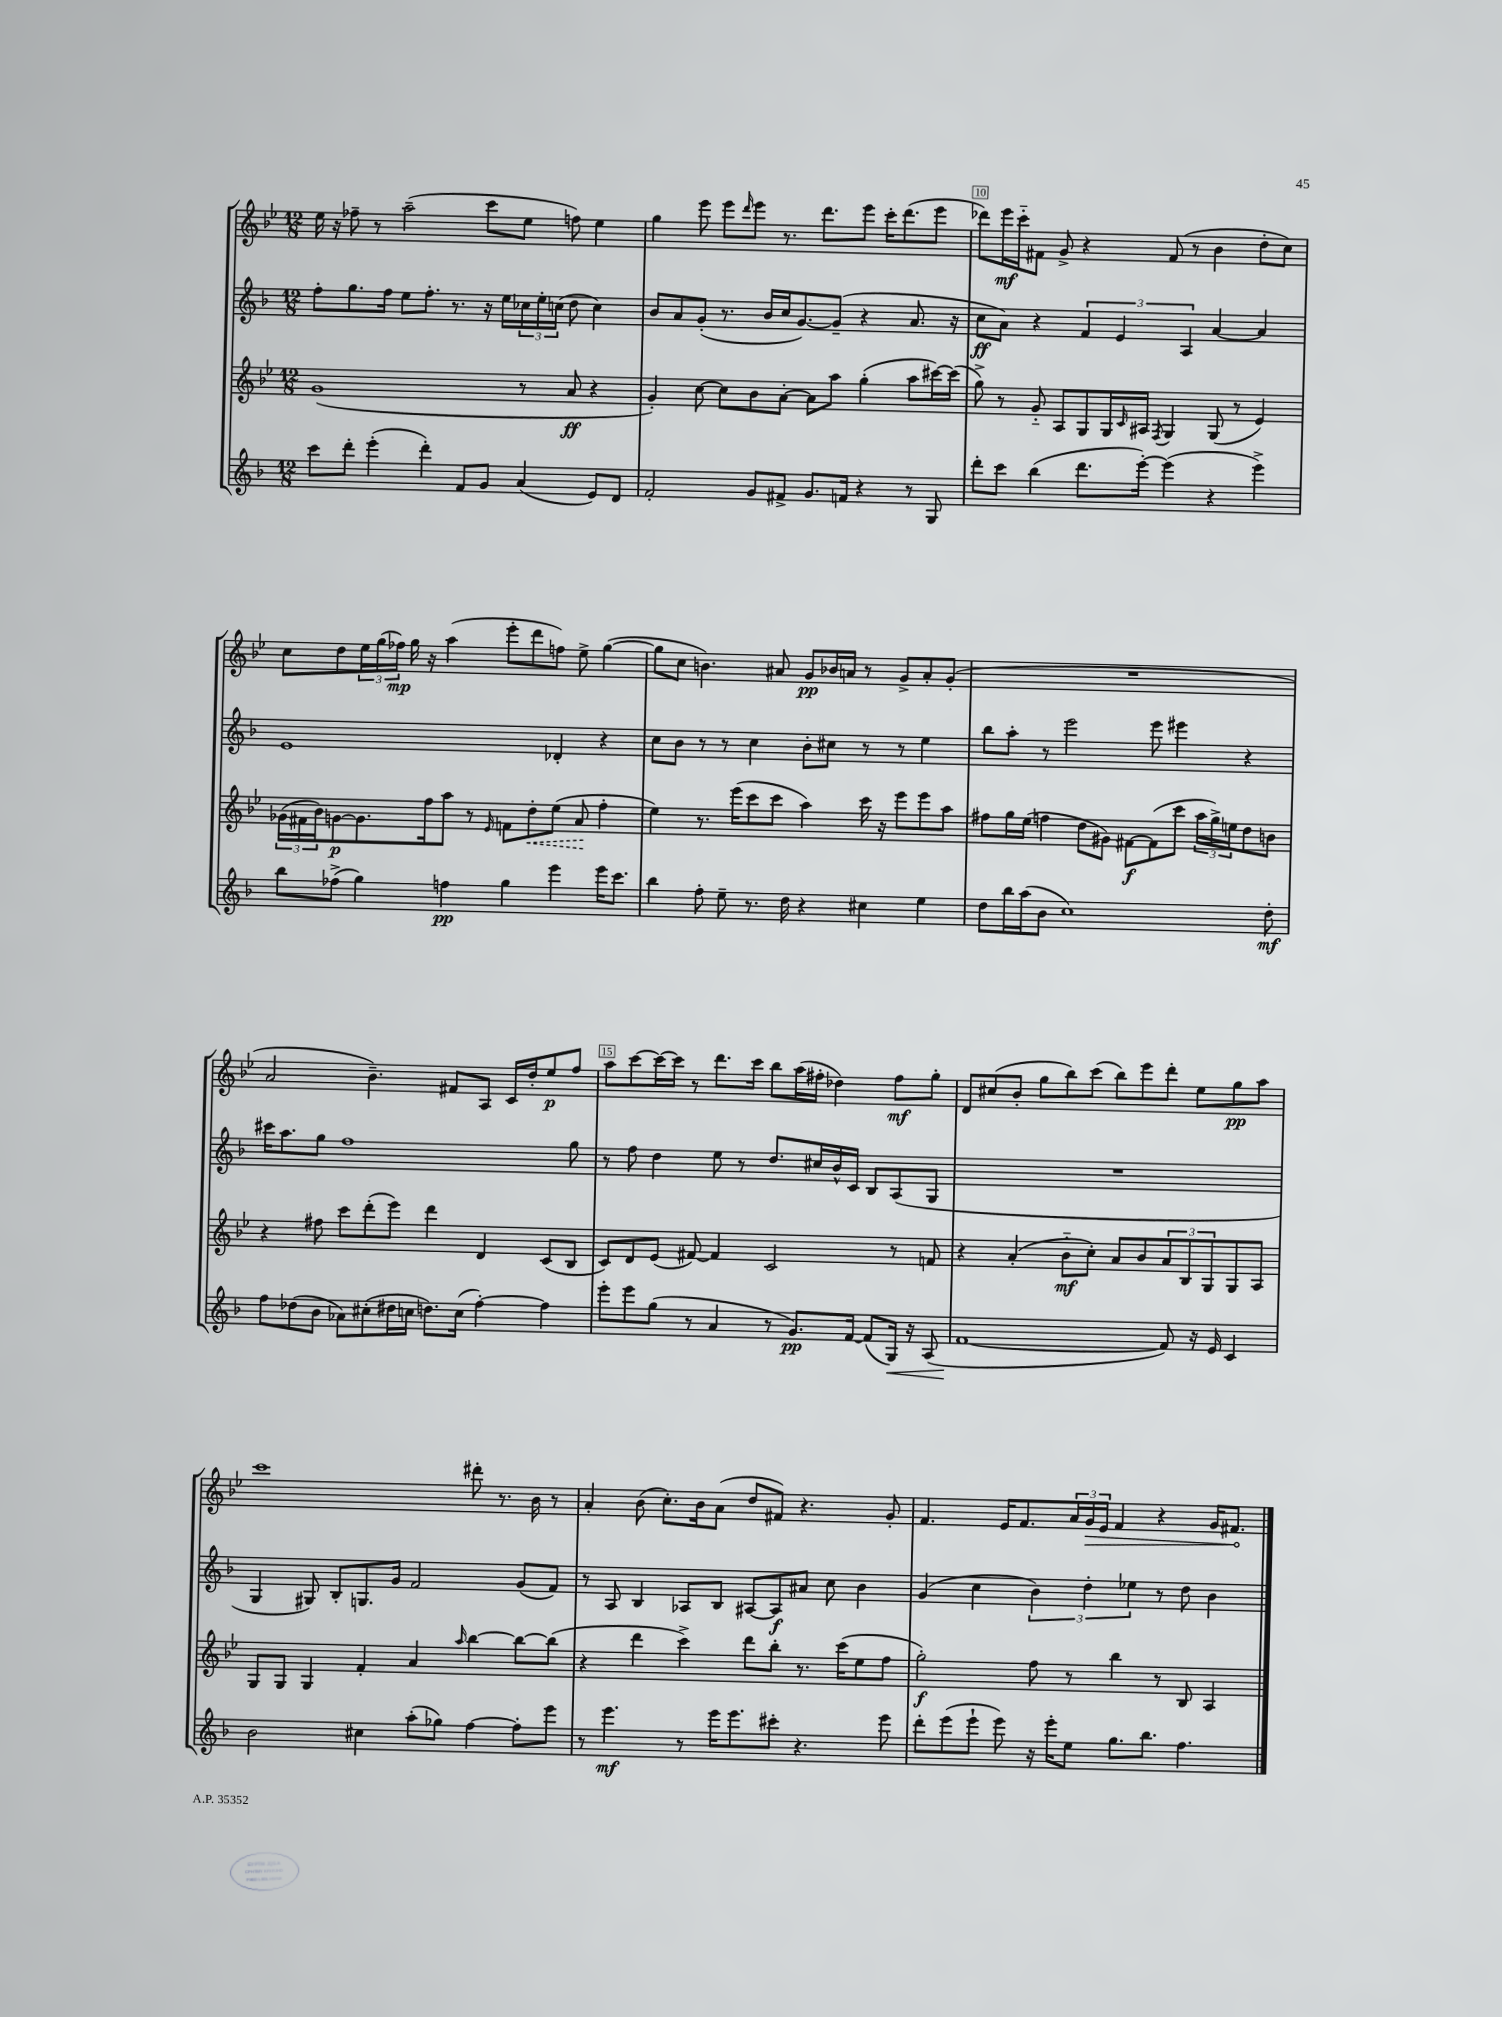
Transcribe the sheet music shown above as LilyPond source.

<<
\new StaffGroup <<
\new Staff = "s0" {
    \clef treble \key bes \major \numericTimeSignature \time 12/8
    ees''16 r16 fes''8-- r8 a''2--( c'''8 ees''8 f''8) ees''4 |
    g''4 ees'''8 ees'''8 \grace { d'''16 } ees'''8 r8. d'''8. ees'''8 c'''16-. d'''8.( ees'''8 |
    des'''8) ees'''16\mf c'''16-_ fis'8 g'8-> r4 fis'8( r8 bes'4 d''8-. c''8) |
    c''8 d''8 \tuplet 3/2 { ees''16 g''16( fes''16\mp) } g''16 r16 a''4( ees'''8-. d'''8 f''8) ees''8-> g''4~( |
    g''8 c''8 b'4.) ais'8 g'8\pp bes'16 a'16 r8 g'8-> a'8-. g'8-.( |
    R1. |
    a'2 bes'4.--) fis'8 a8 c'16 d''16-. ees''8\p f''8 |
    a''8 c'''8~ c'''16~ c'''16 r8 d'''8. c'''16 bes''8 a''16( fis''16-. des''4) fis''8\mf g''8-. |
    d'8 cis''8( bes'8-. g''8 bes''8) c'''8( bes''8) ees'''8 d'''8-. ees''8 g''8\pp a''8 |
    c'''1 dis'''8-. r8. bes'16 r8 |
    a'4-. bes'8( c''8.-.) bes'16 a'8( d''8 fis'8) r4. g'8-. |
    f'4. ees'16 f'8. \tuplet 3/2 { a'16 \once \override Hairpin.circled-tip = ##t g'16\> ees'16 } f'4 r4 g'16 fis'8.\! \bar "|." |
}
\new Staff = "s1" {
    \clef treble \key f \major \numericTimeSignature \time 12/8
    f''8-. g''8. f''16 e''8 f''8.-. r8. r16 e''16 \tuplet 3/2 { ces''16 e''16-. c''16( } d''8 c''4) |
    bes'8 a'8 g'8-.( r8. bes'16 c''16 g'8.~) g'8--( r4 a'8. r16 |
    c''8\ff a'8) r4 \tuplet 3/2 { f'4 e'4 a4 } a'4~ a'4 |
    e'1 des'4-. r4 |
    c''8 bes'8 r8 r8 c''4 bes'8-. cis''8 r8 r8 e''4 |
    bes''8 a''8-. r8 e'''2 e'''8 eis'''4 r4 |
    cis'''16 a''8. g''8 f''1 g''8 |
    r8 f''8 d''4 e''8 r8 d''8. cis''16 bes'16-^ c'16 bes8 a8( g8 |
    R1. |
    g4 gis8) bes8-. g8. g'16 f'2 g'8( f'8) |
    r8 a8 bes4 aes8 bes8 ais8~ ais8\f ais'8 c''8 bes'4 |
    g'4( c''4 \tuplet 3/2 { bes'4) d''4-. ees''4 } r8 d''8 bes'4 \bar "|." |
}
\new Staff = "s2" {
    \clef treble \key bes \major \numericTimeSignature \time 12/8
    g'1( r8 a'8\ff r4 |
    g'4-.) c''8~ c''8 bes'8 a'8~-. a'8 a''8 g''4-.( a''8 cis'''16~) cis'''16( |
    g''8->) r8 g'8-_ a8 g8 g16 \grace { c'16 } ais16 \acciaccatura { f8 } g4 g8( r8 ees'4) |
    \tuplet 3/2 { ges'16( fis'16 bes'16) } g'8~\p g'8. f''16 a''8 r8 \grace { ees'16 } f'8 \once \override Hairpin.style = #'dashed-line d''8-.\< ees''8( a'8\! f''4-. |
    ees''4) r8. ees'''16( c'''8 c'''8 a''4) c'''16 r16 ees'''8 ees'''8 a''8 |
    fis''8 g''16 ees''16( f''4 d''8 gis'8) fis'8~\f fis'8( c'''8 \tuplet 3/2 { a''16 g''16->) e''16 } d''8 b'8 |
    r4 fis''8 c'''8 d'''8-.( ees'''8) d'''4 d'4 c'8( bes8 |
    c'8) d'8 ees'8( fis'8~) fis'4 c'2 r8 f'8 |
    r4 a'4-.( bes'8-_\mf c''8-.) a'8 bes'8 \tuplet 3/2 { a'8 bes8 g8 } g8 a8 |
    g8 g8 g4 f'4-. a'4 \grace { a''16 } bes''4~ bes''8~ bes''8( |
    r4 d'''4 c'''4->) d'''8 bes''8-. r8. c'''16( ees''8 f''8 |
    g''2-.\f) f''8 r8 bes''4 r8 bes8 a4 \bar "|." |
}
\new Staff = "s3" {
    \clef treble \key f \major \numericTimeSignature \time 12/8
    c'''8 d'''8-. e'''4-.( d'''4-.) f'8 g'8 a'4( e'8) d'8 |
    f'2-. g'8 fis'8-> g'8. f'16 r4 r8 g8 |
    d'''8-. c'''8 bes''4( d'''8. e'''16~-.) e'''4( r4 e'''4->) |
    bes''8 fes''8->( g''4) f''4\pp g''4 e'''4 e'''16 c'''8. |
    bes''4 f''8-. e''8-- r8. d''16 r4 cis''4 e''4 |
    d''8 bes''16 a''16( bes'8 c''1) d''8-.\mf |
    f''8 des''8( bes'8 aes'8) cis''8-.( dis''16 c''16 d''8.) c''16( f''4~-.) f''4 |
    e'''8-. e'''8 g''8( r8 a'4 r8 g'8.\pp) f'16~ f'8( g16\<) r16 a8( |
    f'1~\! f'8) r16 e'16 c'4 |
    bes'2 cis''4 a''8-.( ges''8) f''4~ f''8-. e'''8 |
    r8 e'''4.\mf r8 e'''16 e'''8. cis'''8-. r4. e'''8 |
    d'''8-. e'''8( e'''8-! e'''8) r16 e'''16-. e''8 g''8. bes''8. f''4. \bar "|." |
}
>>
>>
\layout { \context { \Score currentBarNumber = #8 \override BarNumber.break-visibility = ##(#f #t #t) barNumberVisibility = #(every-nth-bar-number-visible 5) \override BarNumber.stencil = #(make-stencil-boxer 0.1 0.3 ly:text-interface::print) } }
